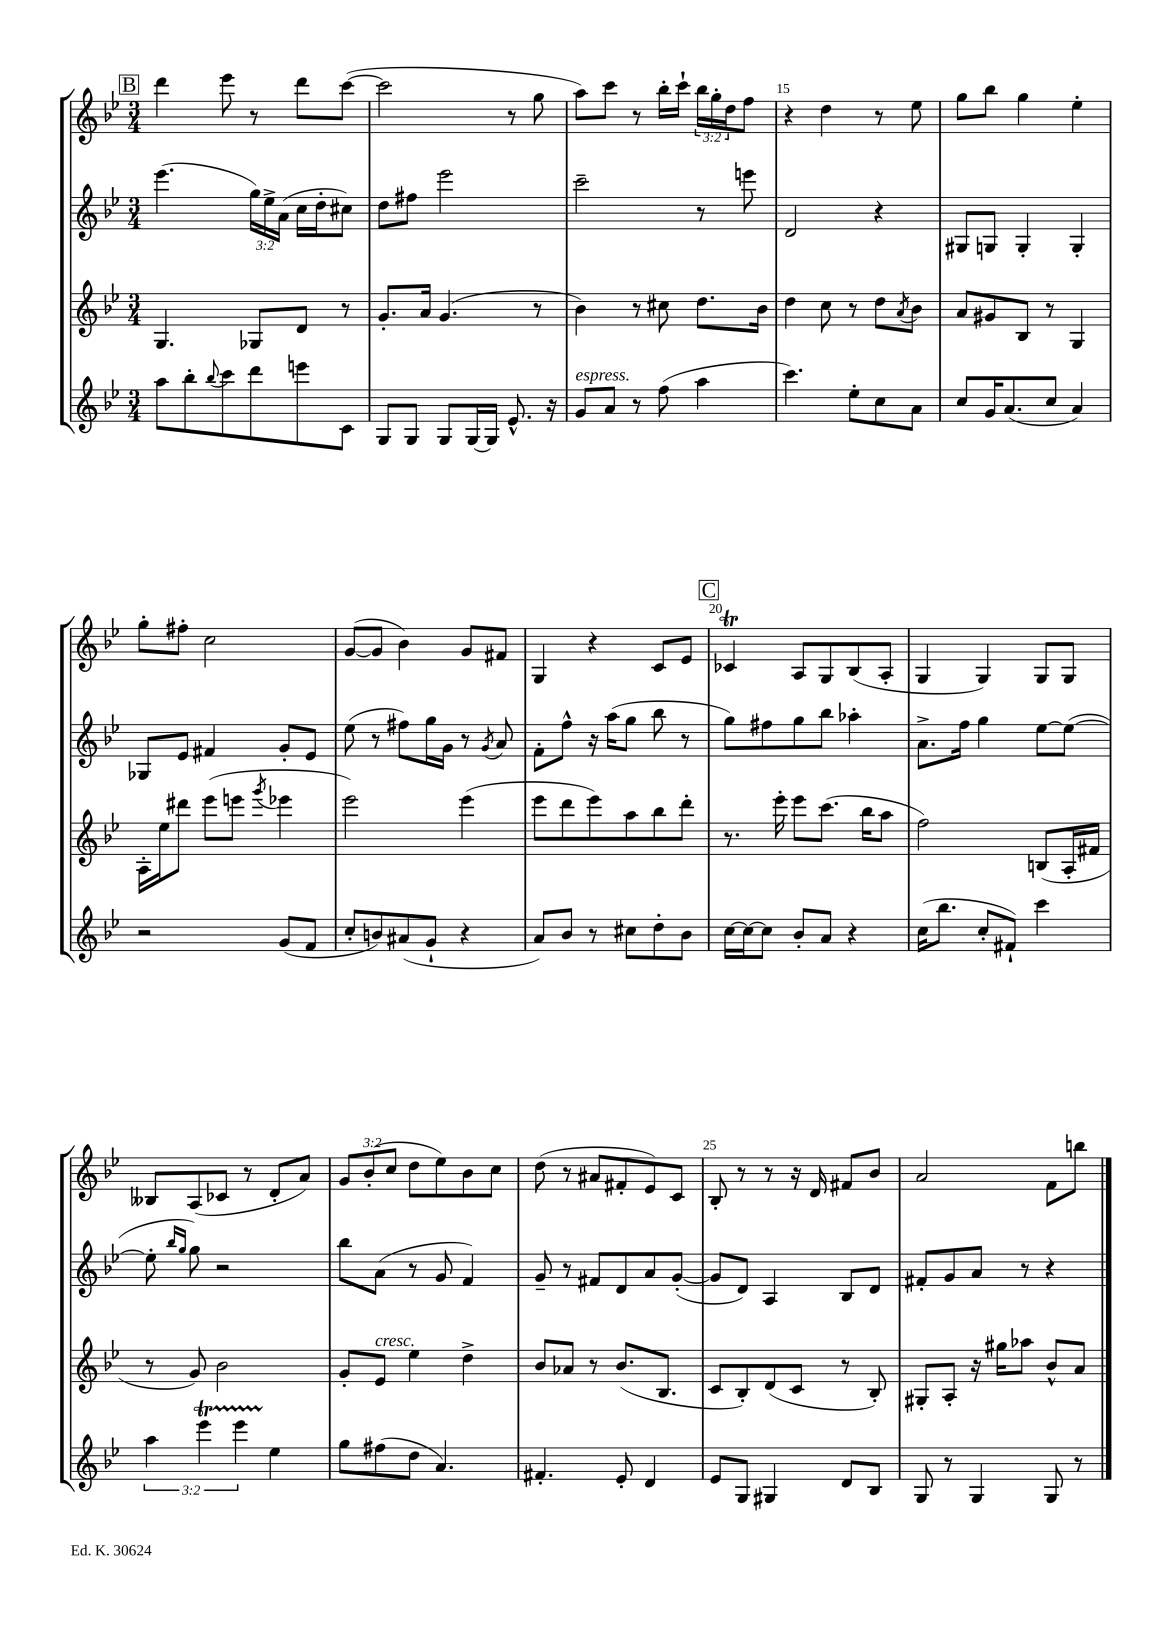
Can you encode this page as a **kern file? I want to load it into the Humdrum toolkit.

**kern	**kern	**kern	**kern
*staff4	*staff3	*staff2	*staff1
*clefG2	*clefG2	*clefG2	*clefG2
*k[b-e-]	*k[b-e-]	*k[b-e-]	*k[b-e-]
*M3/4	*M3/4	*M3/4	*M3/4
8aa	4.G	(4.eee-	4ddd
8bb-'	.	.	.
8qqbb-	.	.	.
8ccc	.	.	8eee-
8ddd	8G-	24gg)	8r
.	.	24ee-^	.
.	.	(24a	.
8eee	8d	16cc	8ddd
.	.	16dd'	.
8c	8r	8cc#)	([8ccc
=	=	=	=
8G	8.g'	8dd	2ccc]
8G	.	8ff#	.
.	16a	.	.
8G	(4.g	2eee-	.
[16G	.	.	.
16G]	.	.	.
8.e-^^	.	.	8r
.	8r	.	8gg
16r	.	.	.
=	=	=	=
8g	4b-)	2ccc~	8aa)
8a	.	.	8ccc
8r	8r	.	8r
(8ff	8cc#	.	16bb-'
.	.	.	16ccc`
4aa	8.dd	8r	24bb-
.	.	.	24gg'
.	.	.	24dd
.	.	8eee	8ff
.	16b-	.	.
=	=	=	=
4.ccc)	4dd	2d	4r
.	8cc	.	4dd
8ee-'	8r	.	.
8cc	8dd	4r	8r
.	8qa	.	.
8a	8b-	.	8ee-
=	=	=	=
8cc	8a	8G#	8gg
16g	8g#	8G	8bb-
(8.a	.	.	.
.	8B-	4G'	4gg
8cc	8r	.	.
4a)	4G	4G'	4ee-'
=	=	=	=
2r	16A'	8G-	8gg'
.	16ee-	.	.
.	8ddd#	8e-	8ff#'
.	(8eee-	4f#	2cc
.	8eee	.	.
.	8qggg	.	.
(8g	4eee-	8g'	.
8f	.	8e-	.
=	=	=	=
8cc'	2eee-)	(8ee-	([8g
8b)	.	8r	8g]
(8a#	.	8ff#)	4b-)
8g`	.	16gg	.
.	.	16g	.
4r	(4eee-	8r	8g
.	.	8qg	.
.	.	8a	8f#
=	=	=	=
8a)	8eee-	8f'	4G
8b-	8ddd	8ff^^	.
8r	8eee-)	16r	4r
.	.	(16aa	.
8cc#	8aa	8gg	.
8dd'	8bb-	8bb-	8c
8b-	8ddd'	8r	8e-
=	=	=	=
[16cc	8.r	8gg)	4c-
16cc_	.	.	.
8cc]	.	8ff#	.
.	16eee-'	.	.
8b-'	8eee-	8gg	8A
8a	(8.ccc	8bb-	8G
4r	.	4aa-'	(8B-
.	16bb-	.	.
.	8aa	.	8A'
=	=	=	=
(16cc	2ff)	8.a^	4G
8.bb-	.	.	.
.	.	16ff	.
8cc'	.	4gg	4G)
8f#`)	.	.	.
4ccc	(8B	[8ee-	8G
.	16A'	(8ee-_	8G
.	16f#	.	.
=	=	=	=
6aa	8r	8ee-']	8B--
.	.	16qqbb-	.
.	.	16qqgg	.
.	8g)	8gg)	(8A
6eee-	.	.	.
.	2b-	2r	8c-
6eee-	.	.	.
.	.	.	8r
4ee-	.	.	8d'
.	.	.	8a)
=	=	=	=
8gg	8g'	8bb-	12g
.	.	.	(12b-'
(8ff#	8e-	(8a	.
.	.	.	12cc
8dd	4ee-	8r	8dd
4.a)	.	8g	8ee-)
.	4dd^	4f)	8b-
.	.	.	8cc
=	=	=	=
4.f#'	8b-	8g~	(8dd
.	8a-	8r	8r
.	8r	8f#	8a#
8e-'	(8.b-	8d	8f#'
4d	.	8a	8e-)
.	8.B-	.	.
.	.	([8g'	8c
=	=	=	=
8e-	8c	8g]	8B-'
8G	8B-')	8d)	8r
4G#	(8d	4A	8r
.	8c	.	16r
.	.	.	16d
8d	8r	8B-	8f#
8B-	8B-')	8d	8b-
=	=	=	=
8G	8G#'	8f#'	2a
8r	8A'	8g	.
4G	16r	8a	.
.	16gg#	.	.
.	8aa-	8r	.
8G	8b-^^	4r	8f
8r	8a	.	8bb
==	==	==	==
*-	*-	*-	*-
